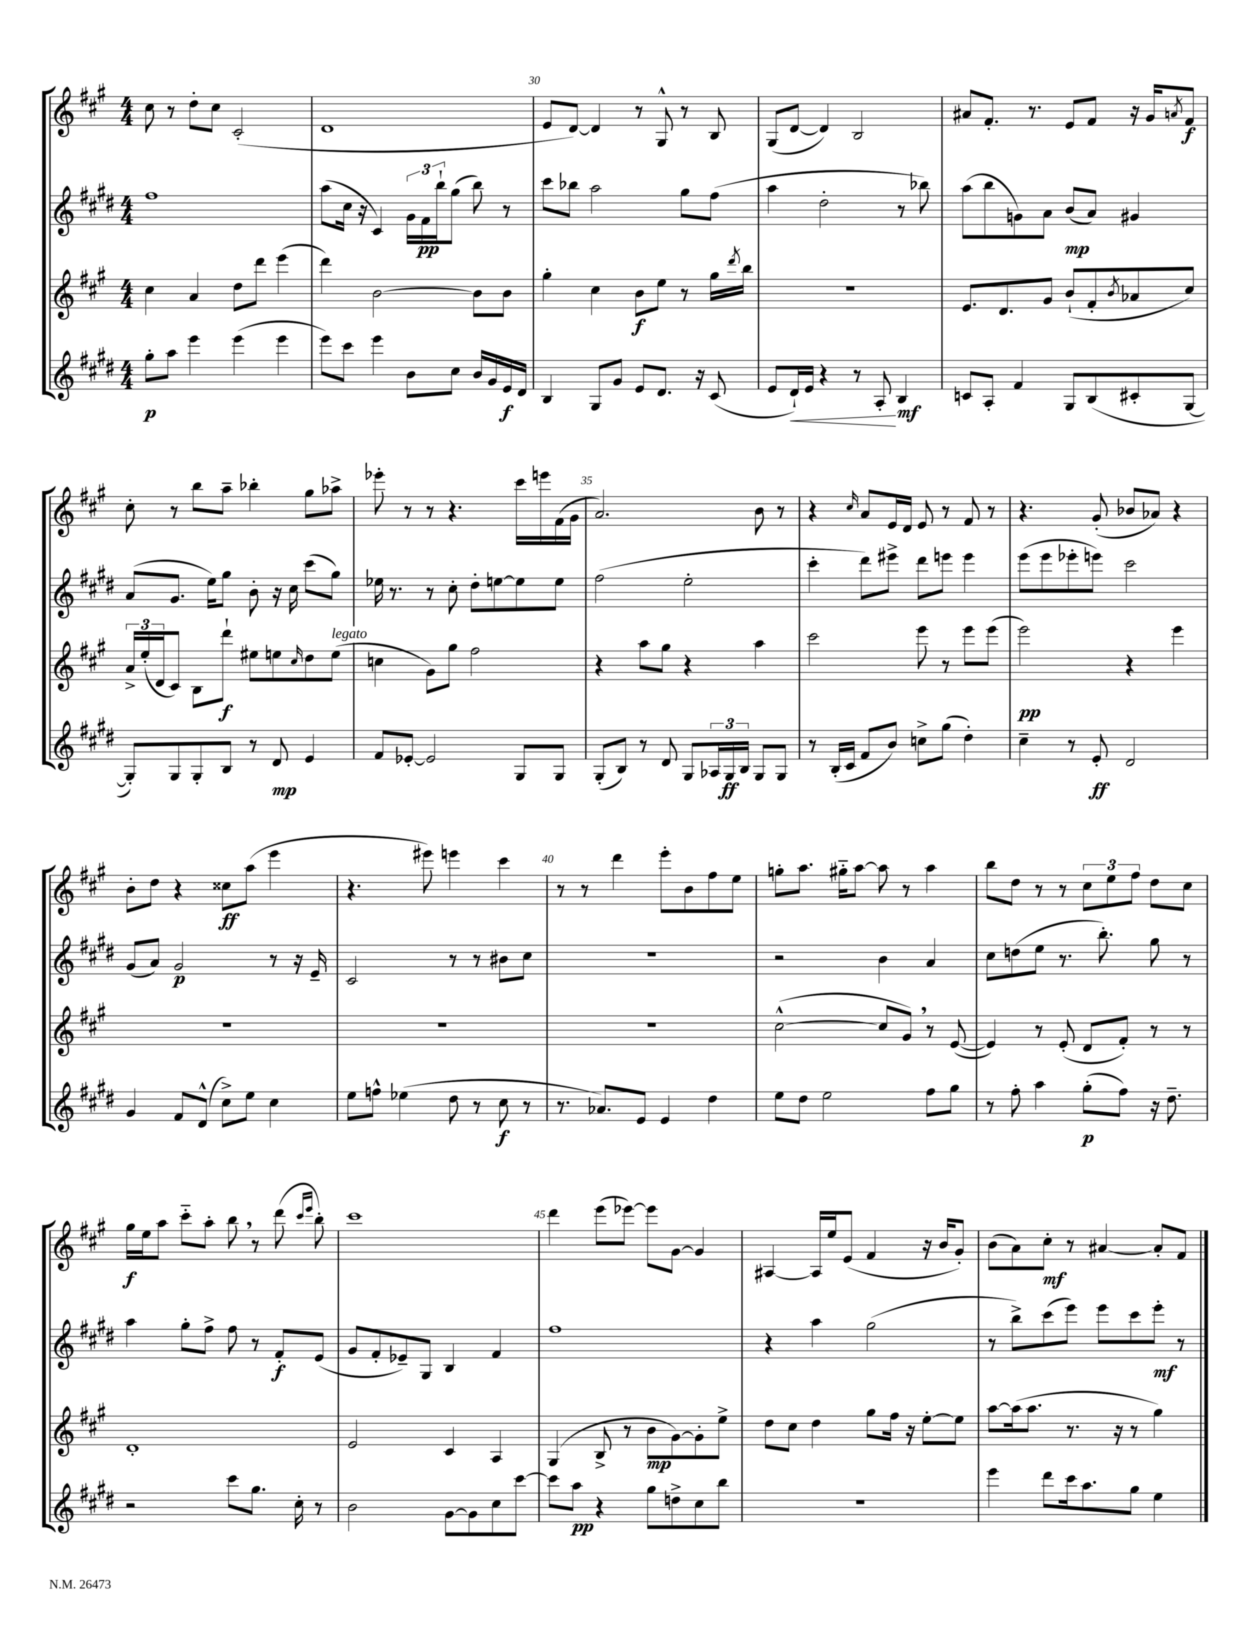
<<
\new StaffGroup <<
\new Staff = "s0" {
    \clef treble \key a \major \numericTimeSignature \time 4/4
    cis''8 r8 d''8-. cis''8 cis'2-.( |
    d'1 |
    e'8 d'8~) d'4 r8 gis8-^ r8 b8 |
    gis8( d'8~ d'4) b2 |
    ais'8 fis'8.-. r8. e'8 fis'8 r16 gis'16 \acciaccatura { a'8 } fis'8\f |
    cis''8-. r8 b''8 a''8-- bes''4-. gis''8 aes''8-> |
    ees'''8-. r8 r8 r4. cis'''16 e'''16 fis'16( gis'16 |
    a'2.) b'8 r8 |
    r4 \grace { cis''16 } a'8 e'16 d'16 e'8 r8 fis'8 r8 |
    r4. gis'8-.( bes'8 aes'8) r4 |
    b'8-. d''8 r4 cisis''8\ff a''8( e'''4 |
    r4. eis'''8) e'''4 cis'''4 |
    r8 r8 d'''4 e'''8-. b'8 fis''8 e''8 |
    g''8-. a''8. gis''16-_ a''8~ a''8 r8 a''4 |
    b''8 d''8 r8 r8 \tuplet 3/2 { cis''8 e''8 fis''8 } d''8 cis''8 |
    gis''16\f e''16 a''8 cis'''8-_ a''8-. b''8 \breathe r8 d'''8( \grace { cis'''16 e'''16 } b''8-.) |
    cis'''1 |
    d'''4 e'''8( ees'''8~) ees'''8 gis'8~ gis'4 |
    ais4~ ais16 e''16 e'8( fis'4 r16 b'16 gis'8-.) |
    b'8( a'8) cis''8-.\mf r8 ais'4~ ais'8-. fis'8 \bar "|." |
}
\new Staff = "s1" {
    \clef treble \key e \major \numericTimeSignature \time 4/4
    fis''1 |
    a''8( cis''16 r16 cis'4) \tuplet 3/2 { gis'16 fis'16\pp b''16-! } gis''8( b''8) r8 |
    cis'''8 bes''8 a''2 gis''8 fis''8( |
    a''4 dis''2-. r8 bes''8) |
    a''8( b''8 g'8) a'8 b'8\mp( a'8) gis'4 |
    a'8( gis'8. e''16) gis''8 b'8-. r16 cis''16 cis'''8( gis''8) |
    ees''16 r8. r8 cis''8-. dis''8-. e''8~ e''8 e''8 |
    fis''2( e''2-. |
    cis'''4-. dis'''8) eis'''8-> dis'''8 e'''8 e'''4 |
    e'''8( e'''8 ees'''8-. e'''8) cis'''2 |
    gis'8( a'8) gis'2\p r8 r16 e'16-- |
    cis'2 r8 r8 bis'8 cis''8 |
    R1 |
    r2 b'4 a'4 |
    cis''8 d''8( e''8 r8. b''8.-.) gis''8 r8 |
    a''4 gis''8-. fis''8-> fis''8 r8 fis'8-.\f e'8( |
    gis'8 fis'8-. ees'8--) gis8 b4 fis'4 |
    fis''1 |
    r4 a''4 gis''2( |
    r8 b''8->) cis'''8( e'''8) e'''8 cis'''8 e'''8-.\mf r8 \bar "|." |
}
\new Staff = "s2" {
    \clef treble \key a \major \numericTimeSignature \time 4/4
    cis''4 a'4 d''8 d'''8 e'''4( |
    d'''4) b'2~ b'8 b'8 |
    gis''4-. cis''4 b'8\f e''8 r8 gis''16 \acciaccatura { d'''8 } b''16 |
    R1 |
    e'8. d'8. gis'8 b'8-!( fis'8-. \acciaccatura { b'8 } aes'8 cis''8) |
    \tuplet 3/2 { a'16-> e''16-.( d'16 } cis'8) b8 d'''8-!\f eis''8 e''8 \grace { cis''16 } d''8 e''8^\markup { \italic "legato" }( |
    c''4 gis'8) gis''8 fis''2 |
    r4 a''8 gis''8 r4 a''4 |
    cis'''2 e'''8 r8 e'''8 e'''8( |
    e'''2\pp) r4 e'''4 |
    R1 |
    R1 |
    R1 |
    cis''2~-^( cis''8 gis'8) \breathe r8 e'8~( |
    e'4) r8 e'8-.( d'8 fis'8-.) r8 r8 |
    d'1-. |
    e'2 cis'4 a4 |
    gis4( b8-> r8 b'8\mp gis'8~) gis'8-. e''8-> |
    d''8 cis''8 d''4 gis''8 fis''16 r16 e''8~-. e''8 |
    a''8~ a''16( a''8. r8. r16 r8 gis''4) \bar "|." |
}
\new Staff = "s3" {
    \clef treble \key e \major \numericTimeSignature \time 4/4
    gis''8-.\p a''8 e'''4 e'''4( e'''4 |
    e'''8) cis'''8 e'''4 b'8 cis''8 b'16 gis'16 e'16\f dis'16 |
    b4 gis8 gis'8 e'8 dis'8. r16 cis'8( |
    e'8 dis'16-!\<) e'16 r4 r8 a8-.\! b4\mf |
    c'8 a8-. fis'4 gis8 b8( cis'8-. gis8~ |
    gis8-.) gis8 gis8-. b8 r8 dis'8\mp e'4 |
    fis'8 ees'8~-. ees'2 gis8 gis8 |
    gis8-.( b8) r8 dis'8 gis8 \tuplet 3/2 { aes16 gis16\ff b16 } gis8 gis8 |
    r8 b16-.( cis'16 fis'8 b'8) c''8-> gis''8( dis''4-.) |
    cis''4-- r8 e'8-.\ff dis'2 |
    gis'4 fis'8 dis'8-^( cis''8->) e''8 cis''4 |
    e''8 f''8-^ ees''4( dis''8 r8 cis''8\f r8 |
    r8. aes'8.) e'8 e'4 dis''4 |
    e''8 dis''8 e''2 fis''8 gis''8 |
    r8 fis''8-. a''4 gis''8-.\p( fis''8) r16 dis''8.-- |
    r2 cis'''8 gis''8. cis''16-. r8 |
    b'2 gis'8~ gis'8 cis''8 cis'''8~ |
    cis'''8 a''8\pp r4 gis''8 d''8-> cis''8 b''8 |
    R1 |
    e'''4 dis'''8 cis'''16 a''8. gis''8 e''4 \bar "|." |
}
>>
>>
\layout { \context { \Score currentBarNumber = #28 \override BarNumber.break-visibility = ##(#f #t #t) barNumberVisibility = #(every-nth-bar-number-visible 5) } }
